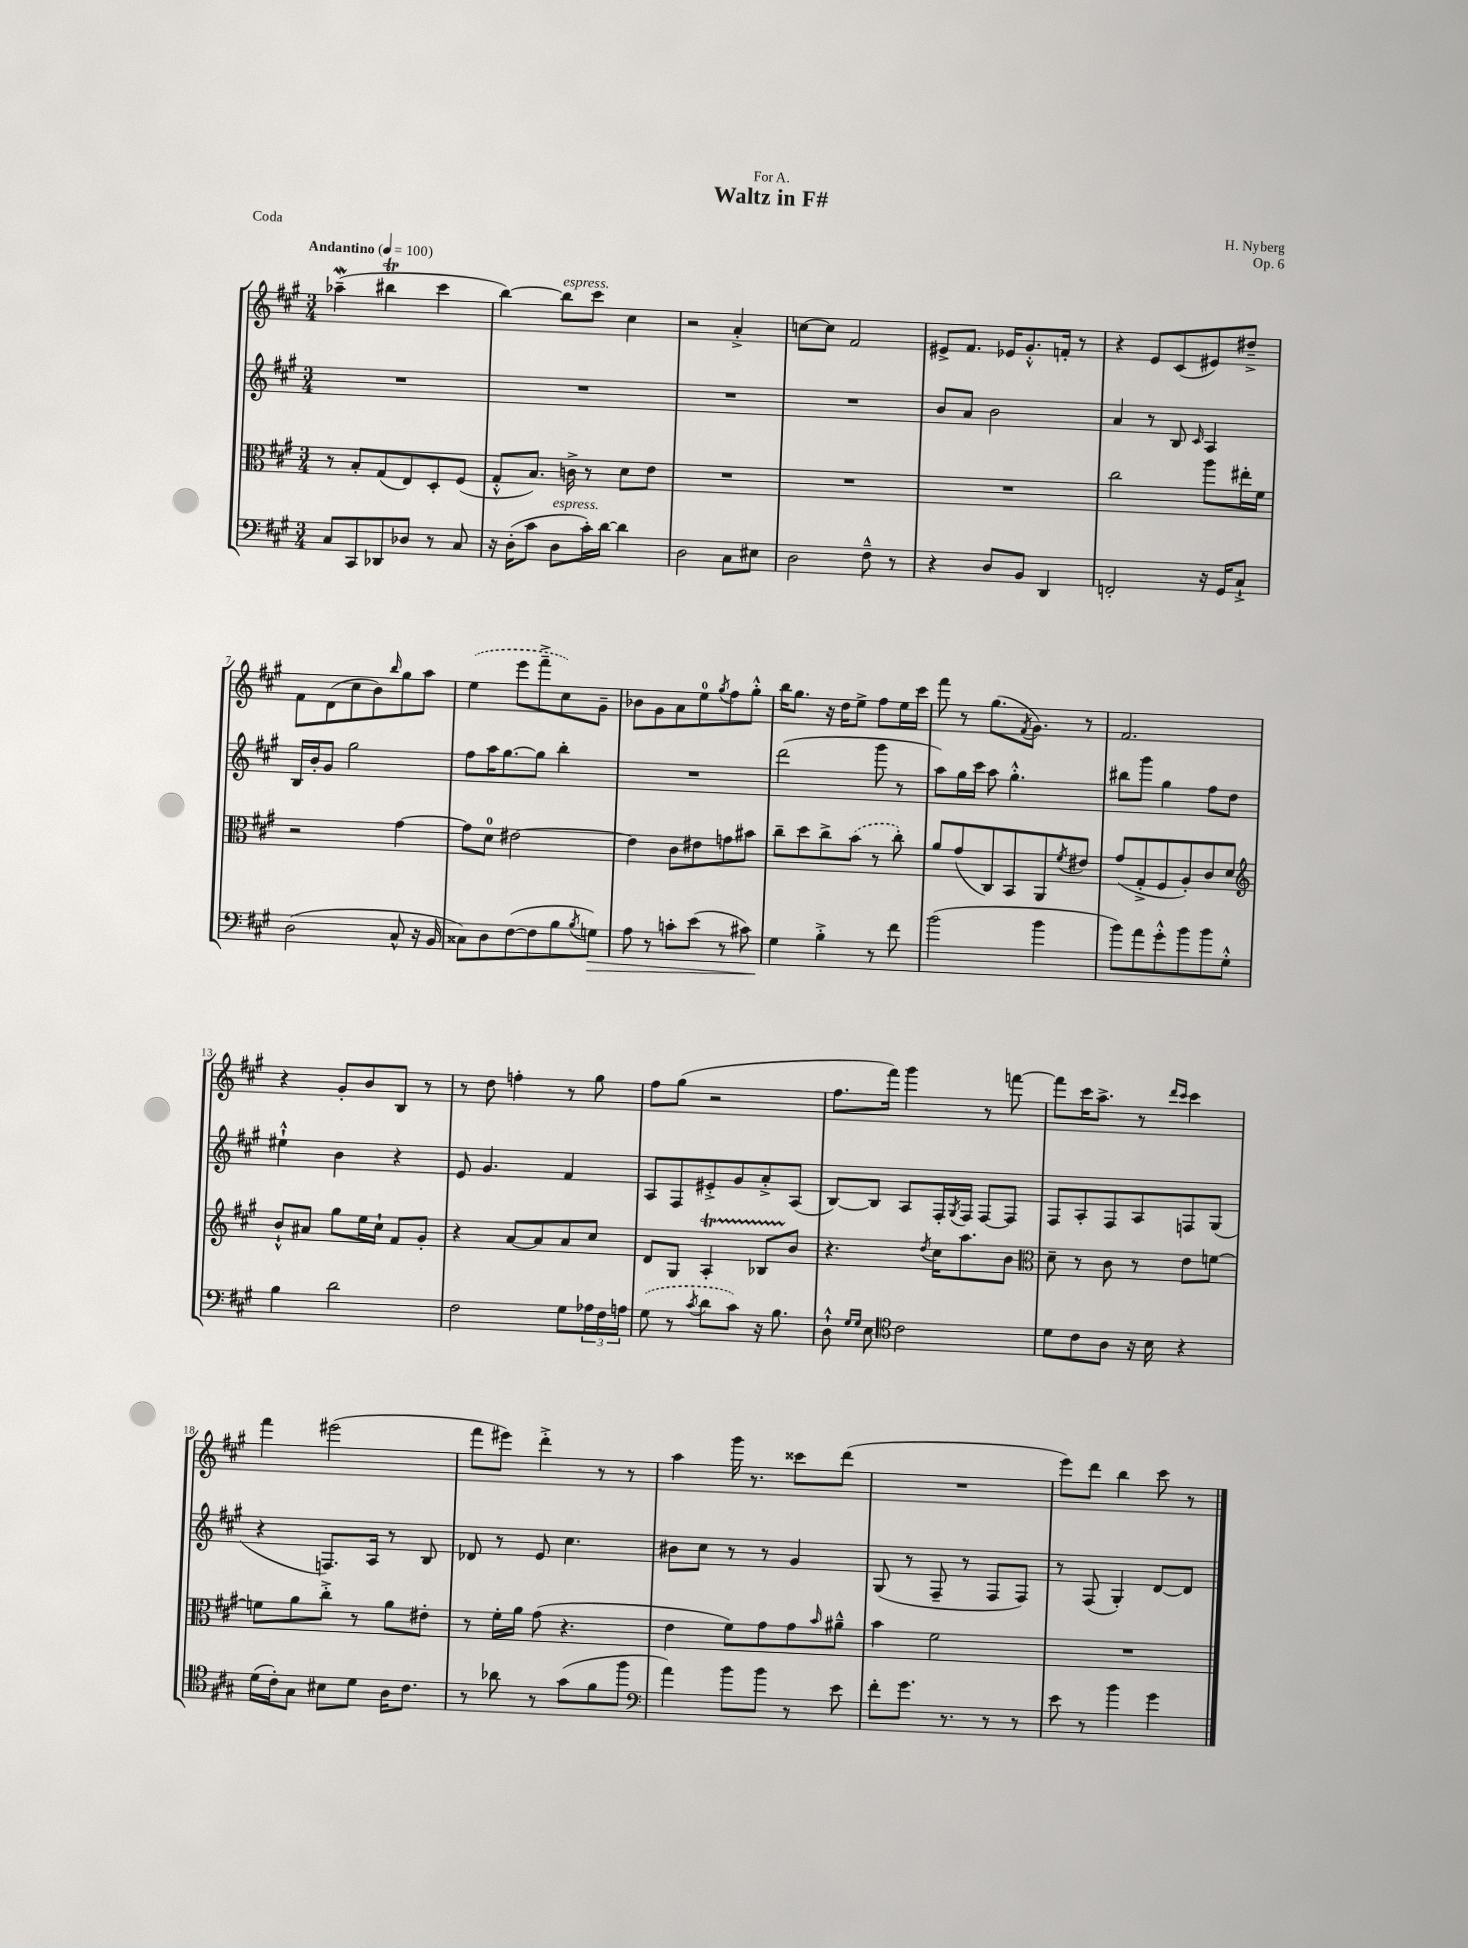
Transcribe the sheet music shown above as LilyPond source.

\header { title = "Waltz in F#" composer = "H. Nyberg" dedication = "For A." opus = "Op. 6" piece = "Coda" }
<<
\new StaffGroup <<
\new Staff = "s0" {
    \clef treble \key a \major \numericTimeSignature \time 3/4 \tempo "Andantino" 4 = 100
    aes''4--\mordent( bis''4\trill cis'''4 |
    b''4~) b''8^\markup { \italic "espress." } cis'''8 cis''4 |
    r2 a'4-.-> |
    c''8~ c''8 fis'2 |
    eis'8-> fis'8. ees'16 gis'8.-.-^ f'16-. r8 |
    r4 e'8 cis'8( eis'8) dis''8---> |
    fis'8 d'8( cis''8 b'8) \grace { b''16 } gis''8 a''8 |
    \once \slurDashed e''4( e'''8 fis'''8---> cis''8) gis'8-- |
    bes'8 gis'8 a'8 e''8-0 \acciaccatura { gis''8 } fis''8 gis''8-.-^ |
    b''16 gis''8. r16 d''16 e''8-> fis''8 e''16 cis'''16 |
    fis'''8 r8 gis''8.( \acciaccatura { fis'8 } gis'8.) r8 |
    fis'2. |
    r4 gis'8-. b'8 b8 r8 |
    r8 d''8 f''4-. r8 gis''8 |
    fis''8 gis''8( r2 |
    fis''8. fis'''16) gis'''4 r8 f'''8~ |
    f'''8 cis'''16 a''8.-> r8 \grace { d'''16 cis'''16 } cis'''4 |
    fis'''4 eis'''2( |
    fis'''8 eis'''8) d'''4-.-> r8 r8 |
    a''4 gis'''16 r8. cisis'''8 d'''8( |
    R2. |
    e'''8) d'''8 b''4 cis'''8 r8 \bar "|." |
}
\new Staff = "s1" {
    \clef treble \key a \major \numericTimeSignature \time 3/4
    R2. |
    R2. |
    R2. |
    R2. |
    b'8 a'8 b'2 |
    a'4 r8 b8 \grace { cis'16 } a4 |
    b16 b'16-. gis'8 gis''2 |
    fis''8 a''16 gis''8.~ gis''8 b''4-. |
    R2. |
    d'''2( gis'''8 r8 |
    a''8) gis''16 cis'''16 a''8 gis''4.-.-^ |
    bis''8 gis'''8 gis''4 fis''8 d''8 |
    eis''4-!-^ b'4 r4 |
    e'8 gis'4. fis'4 |
    a8 fis8 eis'8-.-> gis'8 a'8-.-> a8( |
    b8~) b8 a8 fis16-. \acciaccatura { gis8 } fis16 fis8~ fis8 |
    fis8 a8-. fis8 a8 f8 gis8( |
    r4 f8.) a16 r8 b8 |
    des'8 r8 e'8 cis''4. |
    bis'8 cis''8 r8 r8 gis'4 |
    gis8( r8 fis8-- r8 fis8 fis8) |
    r8 fis8( gis4-.) d'8~ d'8 \bar "|." |
}
\new Staff = "s2" {
    \clef alto \key a \major \numericTimeSignature \time 3/4
    r8 b8-. gis8( e8) d8-. fis8( |
    gis8-.-^ b8.) c'16-> r8 d'8 e'8 |
    R2. |
    R2. |
    R2. |
    cis''2 a''8 eis''16-. fis'16 |
    r2 gis'4~ |
    gis'8 d'8-0 eis'2~ |
    eis'4 cis'8 eis'8 g'8 bis'8 |
    cis''8-- d''8 cis''8-> \once \slurDashed b'8( r8 cis''8-.) |
    a'8 gis'8( cis8) b,8 a,8 \acciaccatura { fis'8 } eis'8 |
    gis'8( gis8-.-> fis8 a8-.) cis'8 d'8 |
    \clef treble b'8-!-^ ais'8 gis''8 e''16 cis''16-! fis'8 gis'8-. |
    r4 a'8~ a'8 a'8 cis''8 |
    d'8 gis8 a4-.\startTrillSpan bes8 b'8\stopTrillSpan |
    r4. \acciaccatura { d''8 } cis''16 a''8. b'8 |
    \clef alto d'8-- r8 cis'8 r8 e'8 f'8~ |
    f'8 a'8 cis''8-.-> r8 a'8 eis'8-. |
    r8 fis'16-. a'16 gis'8( r4. |
    e'4 fis'8) gis'8 gis'8 \grace { b'16 } ais'8---^ |
    b'4 fis'2 |
    R2. \bar "|." |
}
\new Staff = "s3" {
    \clef bass \key a \major \numericTimeSignature \time 3/4
    cis8 cis,8 des,8 des8 r8 cis8 |
    r16 d16-.( cis'8 d8^\markup { \italic "espress." } cis'16-.) d'16~ d'4 |
    d2 cis8 eis8 |
    d2 fis8---^ r8 |
    r4 d8 b,8 d,4 |
    f,2-. r16 gis,16 cis8-!-> |
    d2( cis8-^ r16 b,16 |
    cisis8) d8 fis8~( fis8 b8 \acciaccatura { b8 } g8\>) |
    a8 r8 c'8-. e'8( r8 cis'8) |
    gis4\! b4-.-> r8 fis'8 |
    b'2( b'4 |
    b'8) a'8 gis'8-.-^ b'8 b'8 gis8-.-^ |
    b4 d'2 |
    fis2 gis8 \tuplet 3/2 { aes16 fis16 a16 } |
    \once \slurDashed gis8( r8 \acciaccatura { cis'8 } d'8 cis'8) r16 b8. |
    d8-!-^ \grace { gis16 gis16 } e8 \clef tenor cis'2 |
    d'8 cis'8 a8 r16 b16 r4 |
    d'16( cis'16-.) gis8 bis8 d'8 a16 cis'8. |
    r8 aes'8 r8 gis'8( fis'8 fis''8 |
    \clef bass a'4) b'8 b'8 r8 e'8 |
    fis'8-. gis'8. r8. r8 r8 |
    e'8 r8 b'4 gis'4 \bar "|." |
}
>>
>>
